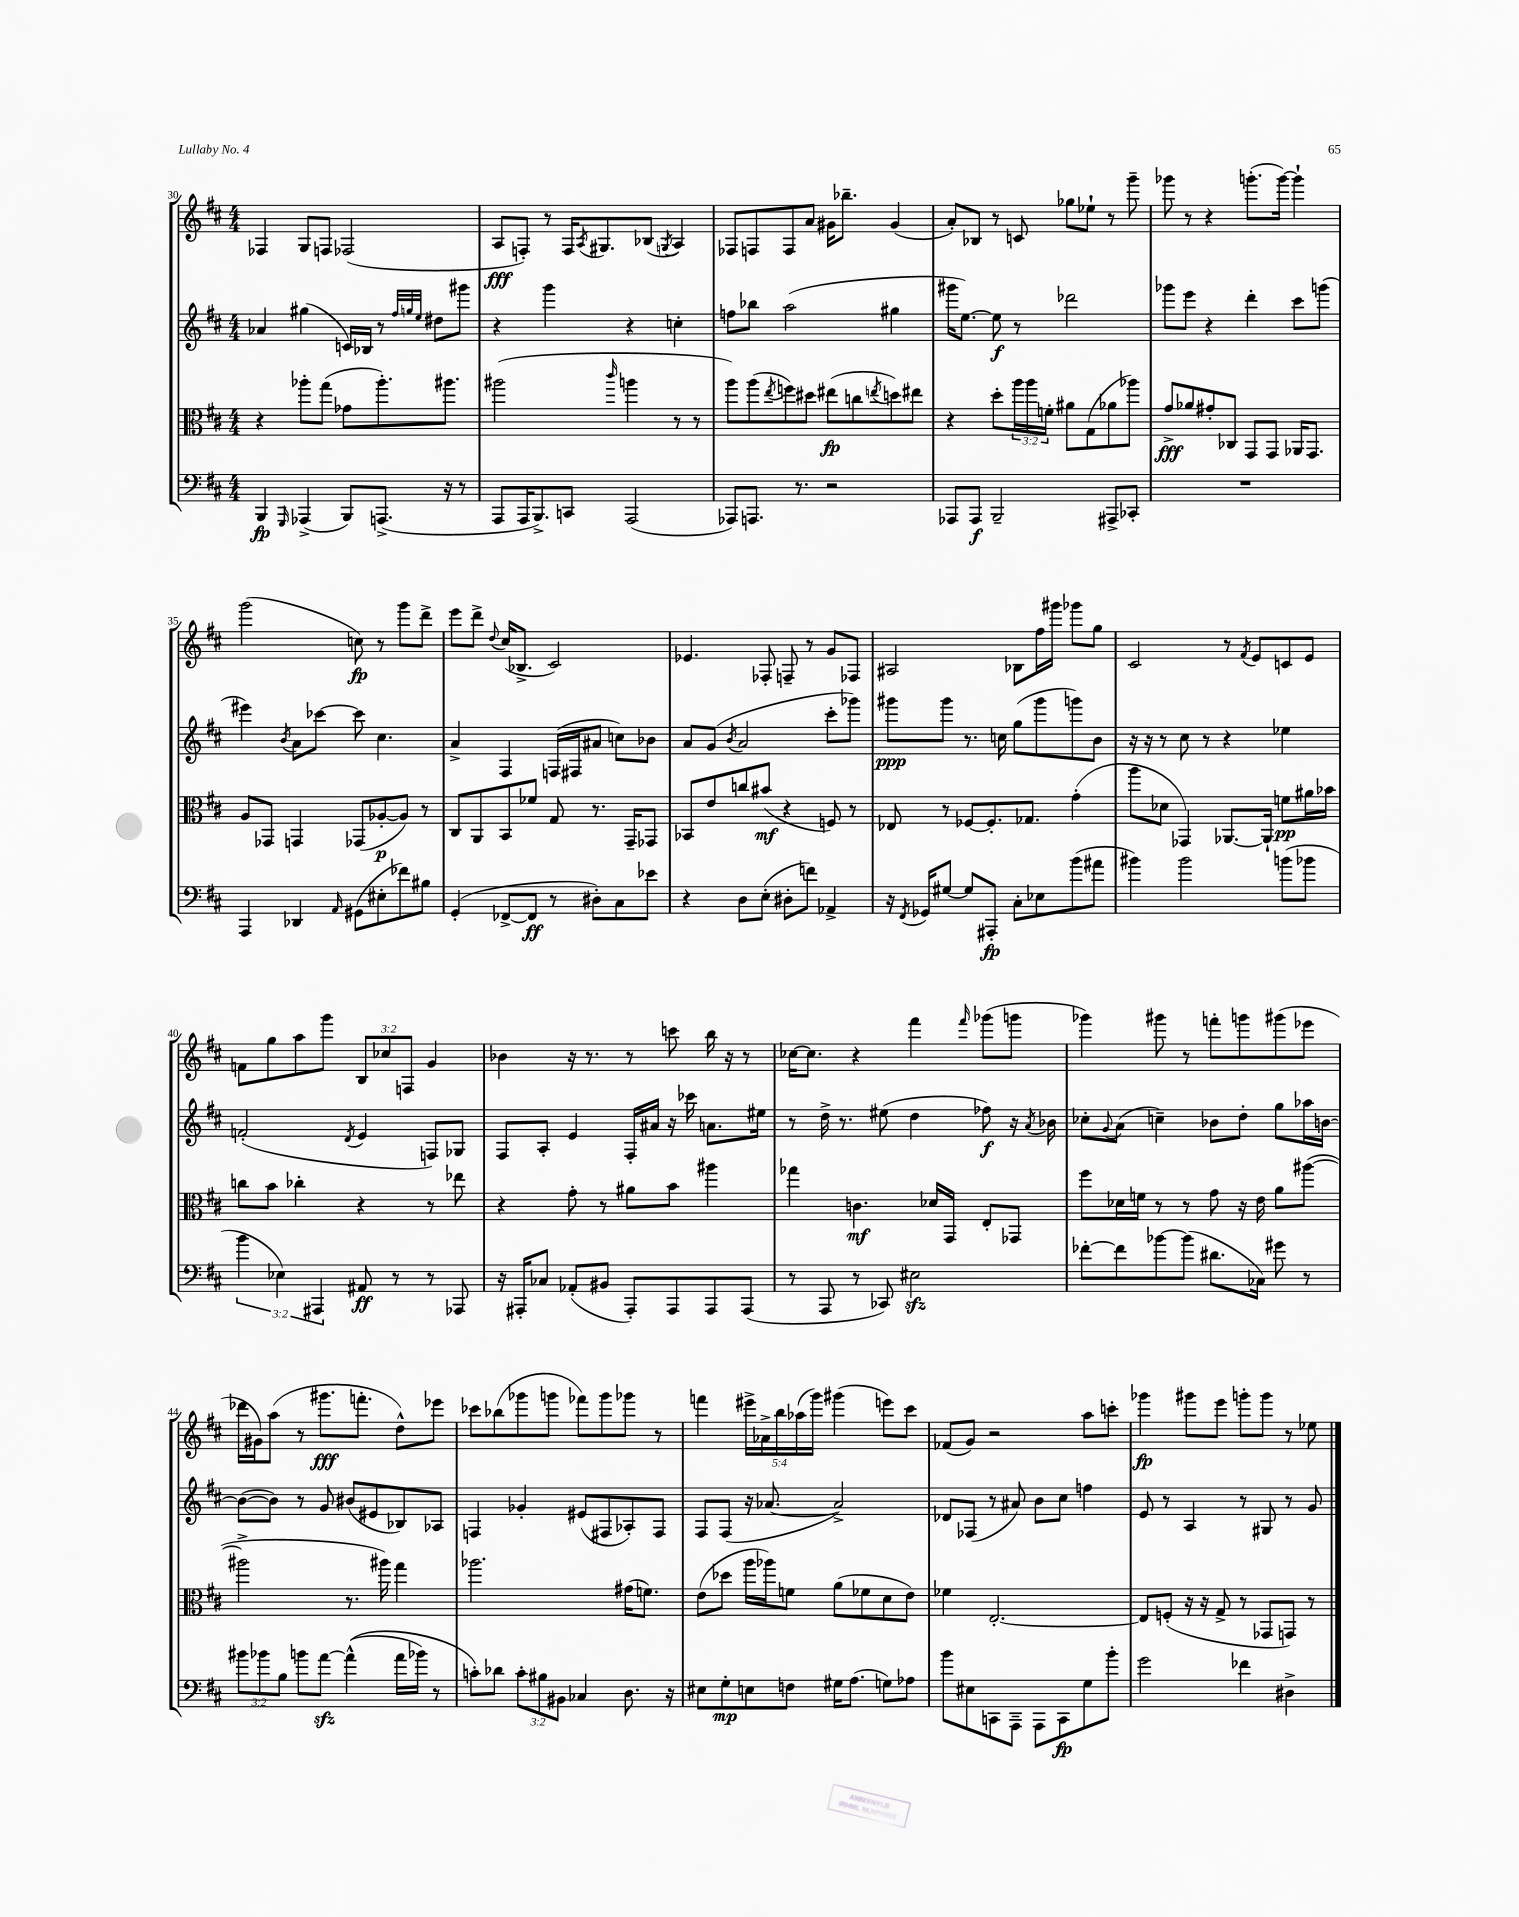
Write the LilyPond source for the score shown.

<<
\new StaffGroup <<
\new Staff = "s0" {
    \clef treble \key d \major \numericTimeSignature \time 4/4 \override Staff.TupletNumber.text = #tuplet-number::calc-fraction-text
    fes4 g8 f8 fes2( |
    a8\fff f8-.) r8 f16 \acciaccatura { a8 } gis8. bes8( \acciaccatura { g8 } a4) |
    fes8 f8 f8 a'8 gis'16 bes''8.-- gis'4( |
    a'8-.) bes8 r8 c'8 ges''8 ees''8-! r8 g'''8-- |
    ges'''8 r8 r4 g'''8.-.( g'''16~) g'''4-! |
    g'''2( c''8\fp) r8 g'''8 d'''8-> |
    e'''8 d'''8-> \appoggiatura { d''8 } cis''16( bes8.-> cis'2) |
    ees'4. fes8-. f8-- r8 g'8 fes8 |
    ais2 bes8 fis''16 gis'''16 ges'''8 g''8 |
    cis'2 r8 \acciaccatura { fis'8 } e'8 c'8 e'8 |
    f'8 g''8 a''8 g'''8 \tuplet 3/2 { b8 ces''8 f8 } g'4 |
    bes'4 r16 r8. r8 c'''8 b''16 r16 r8 |
    ces''16~ ces''8. r4 fis'''4 \grace { fis'''16 } ges'''8( g'''8 |
    ges'''4) gis'''8 r8 f'''8-. g'''8 gis'''8( ees'''8 |
    des'''16 gis'16) a''8( r8 gis'''8.\fff f'''8.-. d''8-^) ees'''8 |
    ces'''8 bes''8( ges'''8 g'''8 fes'''8) g'''8 ges'''8 r8 |
    f'''4 \tuplet 5/4 { eis'''16-> aes'16-> b''16 aes''16( g'''16) } gis'''4( e'''8) cis'''8 |
    fes'8( g'8) r2 a''8 c'''8-. |
    ges'''4\fp gis'''8 e'''8 g'''8-. g'''8 r8 ees''8 \bar "|." |
}
\new Staff = "s1" {
    \clef treble \key d \major \numericTimeSignature \time 4/4
    aes'4 gis''4( c'16) bes16 r8 \grace { fis''32 g''32 e''32 } dis''8 gis'''8 |
    r4 g'''4 r4 c''4-. |
    f''8 bes''8 a''2( gis''4 |
    gis'''16 e''8.~) e''8\f r8 des'''2 |
    ges'''8 e'''8 r4 d'''4-. cis'''8 g'''8( |
    eis'''4) \acciaccatura { b'8 } a'8 ces'''8~ ces'''8 cis''4. |
    a'4-> fis4 f16( fis16 ais'8 c''8) bes'8 |
    a'8 g'8( \acciaccatura { b'8 } a'2 cis'''8-. ges'''8) |
    gis'''8\ppp gis'''8 r8. c''16 g''8( gis'''8 g'''8) b'8 |
    r16 r16 r8 cis''8 r8 r4 ees''4 |
    f'2-.( \acciaccatura { d'8 } e'4 f8) ges8 |
    fis8 a8-. e'4 fis16-. ais'16 r16 ces'''16 a'8. eis''16 |
    r8 d''16-> r8. eis''8( d''4 fes''8\f) r16 \acciaccatura { a'8 } bes'16 |
    ces''8-. \appoggiatura { g'8 } a'8( c''4--) bes'8 d''8-. g''8 aes''16 b'16~ |
    b'8~( b'8) r8 g'8 bis'8( eis'8 bes8) aes8 |
    f4 ges'4-. eis'8( fis8 aes8-.) fis8 |
    fis8 fis8( r16 aes'8.~ aes'2->) |
    des'8 fes8( r8 ais'8) b'8 cis''8 f''4 |
    e'8 r8 a4 r8 gis8 r8 g'8 \bar "|." |
}
\new Staff = "s2" {
    \clef alto \key d \major \numericTimeSignature \time 4/4 \override Staff.TupletNumber.text = #tuplet-number::calc-fraction-text
    r4 aes''8-. g''8( ges'8 aes''8.-.) ais''8. |
    ais''2( \grace { cis'''16 } a''4 r8 r8 |
    a''8) a''8( \acciaccatura { e''8 } f''8) dis''8 eis''8\fp( c''8 \acciaccatura { e''8 } d''8) eis''8 |
    r4 d''8-. \tuplet 3/2 { a''16 a''16 f'16-. } ais'8 g8( aes'8 aes''8) |
    g'8->\fff aes'8 gis'8-. ces8 g,8 g,8 aes,16 g,8. |
    a8 ges,8 g,4 ges,8( aes8~-.\p aes8) r8 |
    cis8 a,8 b,8 fes'8 g8 r8. g,16-- ges,8 |
    bes,8 e'8 c''8 bis'8\mf( r4 f8) r8 |
    ees8 r8 fes8~ fes8.-. ges8. g'4-.( |
    a''8 des'8 ges,4) aes,8.~ aes,16-! f'8\pp ais'16 bes'16 |
    c''8 b'8 ces''4-. r4 r8 ees''8 |
    r4 g'8-. r8 ais'8 b'8 ais''4 |
    ges''4 c'4.\mf des'16 g,16 e8-. ges,8 |
    fis''8 des'16 f'16 r8 r8 g'8 r16 e'16 a'8 ais''8~( |
    ais''2-> r8. ais''16) g''4 |
    aes''2. gis'16( f'8.) |
    e'8( des''8 a''16 aes''16) f'8 a'8( fes'8 d'8 e'8) |
    fes'4 e2.~-. |
    e8 f8-.( r16 r16 g8-> r8 ges,8 g,8) r8 \bar "|." |
}
\new Staff = "s3" {
    \clef bass \key d \major \numericTimeSignature \time 4/4 \override Staff.TupletNumber.text = #tuplet-number::calc-fraction-text
    b,,4\fp \grace { g,,16 } aes,,4->( b,,8) a,,8.->( r16 r8 |
    a,,8 a,,16 b,,8.->) c,8 a,,2( |
    aes,,8) a,,8. r8. r2 |
    aes,,8 aes,,8\f b,,2-- ais,,8-> ces,8-. |
    R1 |
    a,,4 des,4 \grace { a,16 } gis,8( eis8-. fes'8) bis8 |
    g,4-.( fes,8~-> fes,8\ff r8 dis8-.) cis8 ees'8 |
    r4 d8 e8-.( dis8-. f'8) aes,4-> |
    r16 \acciaccatura { fis,8 } ges,16 gis8~ gis8 ais,,8-.\fp cis8-. ees8 b'8( ais'8 |
    bis'4) bis'2 b'8( bes'8 |
    \tuplet 3/2 { b'4 ees4) ais,,4 } ais,8\ff r8 r8 aes,,8 |
    r16 ais,,16-. ces8 aes,8-.( bis,8 ais,,8-.) ais,,8 ais,,8 ais,,8( |
    r8 a,,8 r8 ces,8) eis2\sfz |
    fes'8~-. fes'8 bes'8~ bes'8( dis'8. ces16) gis'8 r8 |
    \tuplet 3/2 { bis'8 bes'8 b8 } b'8 a'8~\sfz a'4-^(\( a'16 bes'16) r8 |
    c'8-.\) des'8 \tuplet 3/2 { c'8-. bis8 bis,8 } ces4 d8. r16 |
    eis8 g8-.\mp e8 f8 gis16 a8.( g8) aes8 |
    b'8 eis8 c,8 a,,8-- a,,8 c,8\fp g8 b'8-. |
    g'2 fes'4 dis4-> \bar "|." |
}
>>
>>
\layout { \context { \Score currentBarNumber = #30 } }
